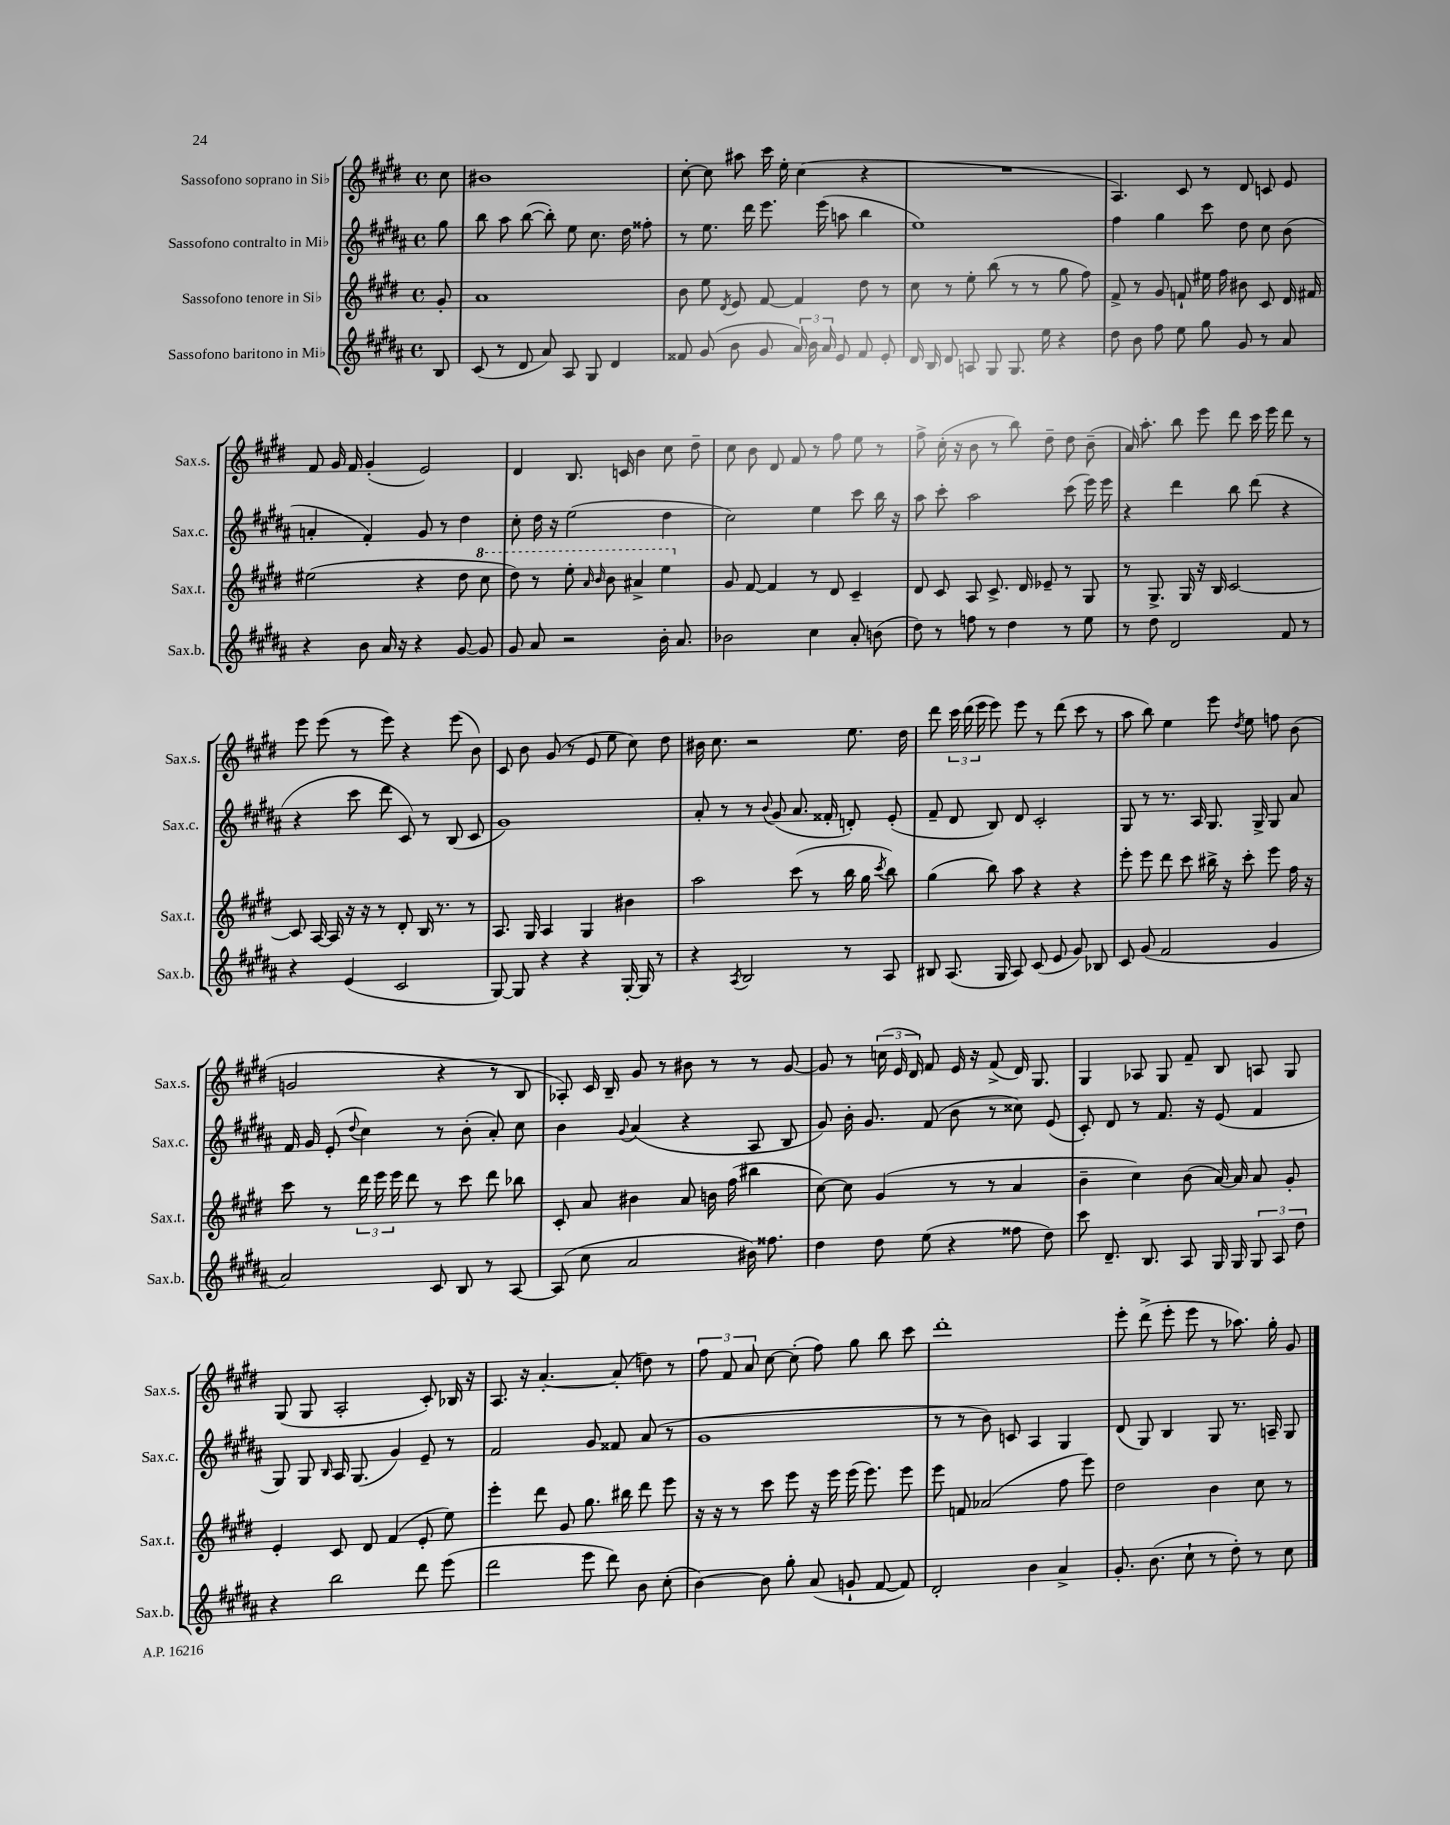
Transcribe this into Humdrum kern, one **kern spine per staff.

**kern	**kern	**kern	**kern
*part4	*part3	*part2	*part1
*staff4	*staff3	*staff2	*staff1
*I"Sassofono baritono in Mi♭	*I"Sassofono tenore in Si♭	*I"Sassofono contralto in Mi♭	*I"Sassofono soprano in Si♭
*I'Sax.b.	*I'Sax.t.	*I'Sax.c.	*I'Sax.s.
*clefG2	*clefG2	*clefG2	*clefG2
*k[f#c#g#d#a#]	*k[f#c#g#d#]	*k[f#c#g#d#a#]	*k[f#c#g#d#]
*M4/4	*M4/4	*M4/4	*M4/4
*met(c)	*met(c)	*met(c)	*met(c)
=	=	=	=
8B/	8g#'/	8gg#\	8cc#\
=1	=1	=1	=1
(8c#/	1a	8bb\	1b#X
8r	.	8aa#\	.
8d#/	.	([8bb\	.
8a#/)	.	8bb'\])	.
8A#/	.	8ee\	.
8G#/	.	8.cc#\	.
4d#/	.	.	.
.	.	16dd#\	.
.	.	8ff##X'\	.
=2	=2	=2	=2
8f##X/	8b\	8r	[8cc#'\
(8g#/	8ee\	8.ee\	8cc#\]
.	8qd#/	.	.
8b\	8e/	.	8aa#X\
.	.	16ddd#\	.
8g#/	[8f#/	8.eee\	16ccc#\
.	.	.	16ee'\
24a#/)	4f#/]	.	(4cc#\
24b\	.	.	.
.	.	(16eee\	.
24a#/	.	.	.
8e/	.	8aan\	.
8f##/	8dd#\	4bb\	4r
8e'/	8r	.	.
=3	=3	=3	=3
16d#/	8cc#\	1ee)	1r
16B/	.	.	.
8d#/	8r	.	.
8An/	8ee'\	.	.
8G#/	(8bb\	.	.
8.G#/	8r	.	.
.	8r	.	.
16ee\	.	.	.
4r	8gg#\	.	.
.	8ff#\)	.	.
=4	=4	=4	=4
8dd#\	8f#^/	4ff#\	4.A/)
8b\	8r	.	.
8ff#\	8g#/	4gg#\	.
8ee\	8fn`/	.	8c#/
8gg#\	16ee#X\	8ccc#\	8r
.	16ff#\	.	.
8g#/	8b#X\	8dd#\	8d#/
8r	8c#/	8cc#\	8cn/
8a#/	16d#/	(8b\	8e/
.	16f#X/	.	.
!!LO:LB:g=z
=5	=5	=5	=5
4r	(2ee#X\	4an'/	8f#/
.	.	.	16g#/
.	.	.	16f#/
8b\	.	4f#'/)	(4g#'/
16a#/	.	.	.
16r	.	.	.
4r	4r	8g#/	2e/)
.	.	8r	.
[8g#/	8dd#\	4dd#\	.
*	*8va	*	*
8g#/]	8ccc#\	.	.
=6	=6	=6	=6
8g#/	8ddd#\)	8cc#'\	4d#/
8a#/	8r	16dd#\	.
.	.	16r	.
2r	8eee'\	(2ee\	8.B/
.	16qqaa/	.	.
.	16qqbb/	.	.
.	8bb\	.	.
.	.	.	16cn/
.	4aa#X^/	.	4b\
16b'\	4eee\	4dd#\	8cc#\
8.a#/	.	.	.
.	.	.	8dd#~\
=7	=7	=7	=7
*	*X8va	*	*
2b-X\	8g#/	2cc#\)	8cc#\
.	[8f#/	.	8b\
.	4f#/]	.	8d#/
.	.	.	8f#/
4cc#\	8r	4ee\	8r
.	8d#/	.	8ff#\
8a#'/	4c#~/	8ccc#\	8ee\
(8bn\	.	16bb\	8r
.	.	16r	.
=8	=8	=8	=8
8dd#\)	8d#/	8aa#\	8ff#^\
8r	8c#/	8ccc#'\	(16cc#'\
.	.	.	16r
8ffn\	8A/	2aa#\	8b\
8r	8.c#^/	.	8r
4dd#\	.	.	8bb\)
.	16d#/	.	.
.	8e-X~/	.	8dd#~\
8r	8r	(8ccc#\	8dd#\
8ee\	8G#/	16eee\)	(8b~\
.	.	16eee\	.
=9	=9	=9	=9
8r	8r	4r	16a/)
.	.	.	8.aa'\
8dd#\	8.G#^/	.	.
2d#/	.	4ddd#\	8bb\
.	16G#/	.	.
.	16r	.	8eee\
.	16B/	.	.
.	[2c#/	8bb\	8ddd#\
.	.	(8ddd#\	16ccc#\
.	.	.	16eee\
8f#/	.	4r	8ddd#\
8r	.	.	8r
!!LO:LB:g=z
=10	=10	=10	=10
4r	8c#/]	4r	8eee\
.	[16A/	.	(8eee\
.	16A/]	.	.
(4e/	16r	8ccc#\	8r
.	16r	.	.
.	8r	8ddd#\	8eee\)
2c#/	8d#'/	8c#/)	4r
.	16B/	8r	.
.	8.r	.	.
.	.	(8B/	(8eee\
.	8r	8c#/	8b\)
=11	=11	=11	=11
[8G#/)	8.A/	1g#)	8c#/
8G#/]	.	.	8b\
.	16G#/	.	.
4r	4A/	.	(8g#/
.	.	.	8r
4r	4G#/	.	8e/
.	.	.	8ee\
[16G#'/	4b#X\	.	8cc#\)
16G#/]	.	.	.
8r	.	.	8dd#\
=12	=12	=12	=12
4r	2aa\	8a#'/	16b#X\
.	.	.	8.cc#\
.	.	8r	.
8qA#/	.	.	.
2B/	.	8r	2r
.	.	8qqb/	.
.	.	(8g#/	.
.	(8ccc#\	8.a#/	.
.	8r	.	.
.	.	16f##X'/	.
8r	16bb\	8dn'/)	8.ee\
.	16gg#\	.	.
.	8qccc#/	.	.
8A#/	8bb\)	(8e'/	.
.	.	.	16dd#\
=13	=13	=13	=13
8B#X/	(4gg#\	8f#~/	8ddd#\
(8.A#/	.	8d#/	24ccc#\
.	.	.	(24ddd#\
.	.	.	24eee\
.	8bb\)	8B/)	8eee\)
16G#/	.	.	.
8A#/)	8aa\	8d#/	8eee\
(8c#/	4r	2c#'/	8r
8e/	.	.	(8ddd#\
8g#/)	4r	.	8ccc#\
8B-X/	.	.	8r
=14	=14	=14	=14
8c#/	8eee'\	8G#/	8aa\
(8g#/	8eee\	8r	8bb\)
2f#/	8ddd#\	8.r	4ee\
.	8ccc#\	.	.
.	.	16A#/	.
.	16bb#X^\	8.G#/	8eee\
.	16r	.	.
.	.	.	8qdd#/
.	8ccc#'\	.	8ee\
.	.	16G#^/	.
4g#/	8eee\	8G#/	8ffn\
.	16ff#\	8a#/	(8b\
.	16r	.	.
!!LO:LB:g=z
=15	=15	=15	=15
2a#/)	8ccc#\	16f#/	2gn/
.	.	16g#/	.
.	8r	(8e'/	.
.	.	8qqdd#/	.
.	24ddd#\	4cc#\)	.
.	24eee\	.	.
.	24eee\	.	.
.	8ddd#\	.	.
8c#/	8r	8r	4r
8B/	8ccc#\	(8b'\	.
8r	8ddd#\	8a#'/)	8r
[8A#/	8bb-X\	8cc#\	8B/
=16	=16	=16	=16
(8A#/]	8c#'/	4b\	8A-X'/)
8cc#\	8a/	.	16c#/
.	.	.	16B~/
.	.	8qqg#/	.
2a#/	4b#X\	(4a#/	8g#/
.	.	.	8r
.	8a/	4r	8b#X\
.	16bn\	.	8r
.	(16ff#\	.	.
16b#X\)	4bb#X\	8A#/	8r
8.ff##X\	.	.	.
.	.	8B/	[8g#/
=17	=17	=17	=17
4dd#\	[8cc#\)	8g#/)	8g#/]
.	8cc#\]	16b'\	8r
.	.	8.g#/	.
8dd#\	(4g#/	.	(24ccn\
.	.	.	24e/
.	.	.	24d#/)
(8ee\	.	(8f#/	8f#/
4r	8r	8b\	16e/
.	.	.	16r
.	8r	8r	(8f#^/
8ff##X\	4a/	8cc##X\)	16d#/)
.	.	.	8.G#/
8dd#\)	.	(8e/	.
=18	=18	=18	=18
8ccc#\	4b~\	8c#'/)	4G#/
8.d#~/	.	8d#/	.
.	4cc#\)	8r	8A-X/
8.B/	.	.	.
.	.	8.f#/	8G#/
8A#/	(8b\	.	8f#~/
.	.	16r	.
16G#/	[16a/)	(8e/	8B/
16G#/	16a/]	.	.
12G#/	8a/	4f#/	8An/
12A#/	.	.	.
.	8g#'/	.	8G#/
12dd#\	.	.	.
!!LO:LB:g=z
=19	=19	=19	=19
4r	4e'/	8G#/)	(8G#/
.	.	8G#/	8G#/
.	.	16qqB/	.
2bb\	8c#/	16A#/	2A'/
.	.	(8.G#/	.
.	8d#/	.	.
.	(4f#/	4g#/)	.
8ddd#\	8e'/	8e~/	8c#'/)
(8eee\	8ee\)	8r	16B-X/
.	.	.	16r
=20	=20	=20	=20
2ddd#\	4eee'\	2f#/	8.A/
.	.	.	16r
.	8ddd#\	.	[4.a'/
.	8g#/	.	.
8eee\	8.gg#\	8g#/	.
8ddd#\)	.	8f##X/	(8a'/]
.	16bb#X\	.	.
8b\	8ddd#\	(8a#/	8ddn\)
(8cc#'\	8eee\	8r	8r
=21	=21	=21	=21
[4b\)	16r	1g#	12ff#\
.	16r	.	.
.	.	.	12f#/
.	8r	.	.
.	.	.	12a/
8b\]	8ccc#\	.	[8cc#\
8gg#'\	8eee\	.	(8cc#'\]
(8a#/	16r	.	8ff#\)
.	16eee\	.	.
8gn`/	(16eee\	.	8gg#\
.	8.eee\)	.	.
[8f#/	.	.	8bb\
8f#/])	8eee\	.	8ccc#\
=22	=22	=22	=22
2d#'/	8eee\	8r	1ddd#'
.	8fn/	8r	.
.	(2a-X/	8b\)	.
.	.	8cn/	.
4b\	.	4A#/	.
4a#^/	8ff#\	4G#/	.
.	8eee\)	.	.
=23	=23	=23	=23
8.g#'/	2dd#\	(8d#/	8eee'\
.	.	8G#/)	(8ddd#^\
(8.b\	.	.	.
.	.	4B/	8eee'\
8cc#`\	.	.	8eee\
8r	4b\	8G#/	8r
8dd#'\)	.	8.r	8.aa-X\)
8r	8cc#\	.	.
.	.	16An~/	16gg#'\
8cc#\	8r	8G#/	8g#/
==	==	==	==
*-	*-	*-	*-
